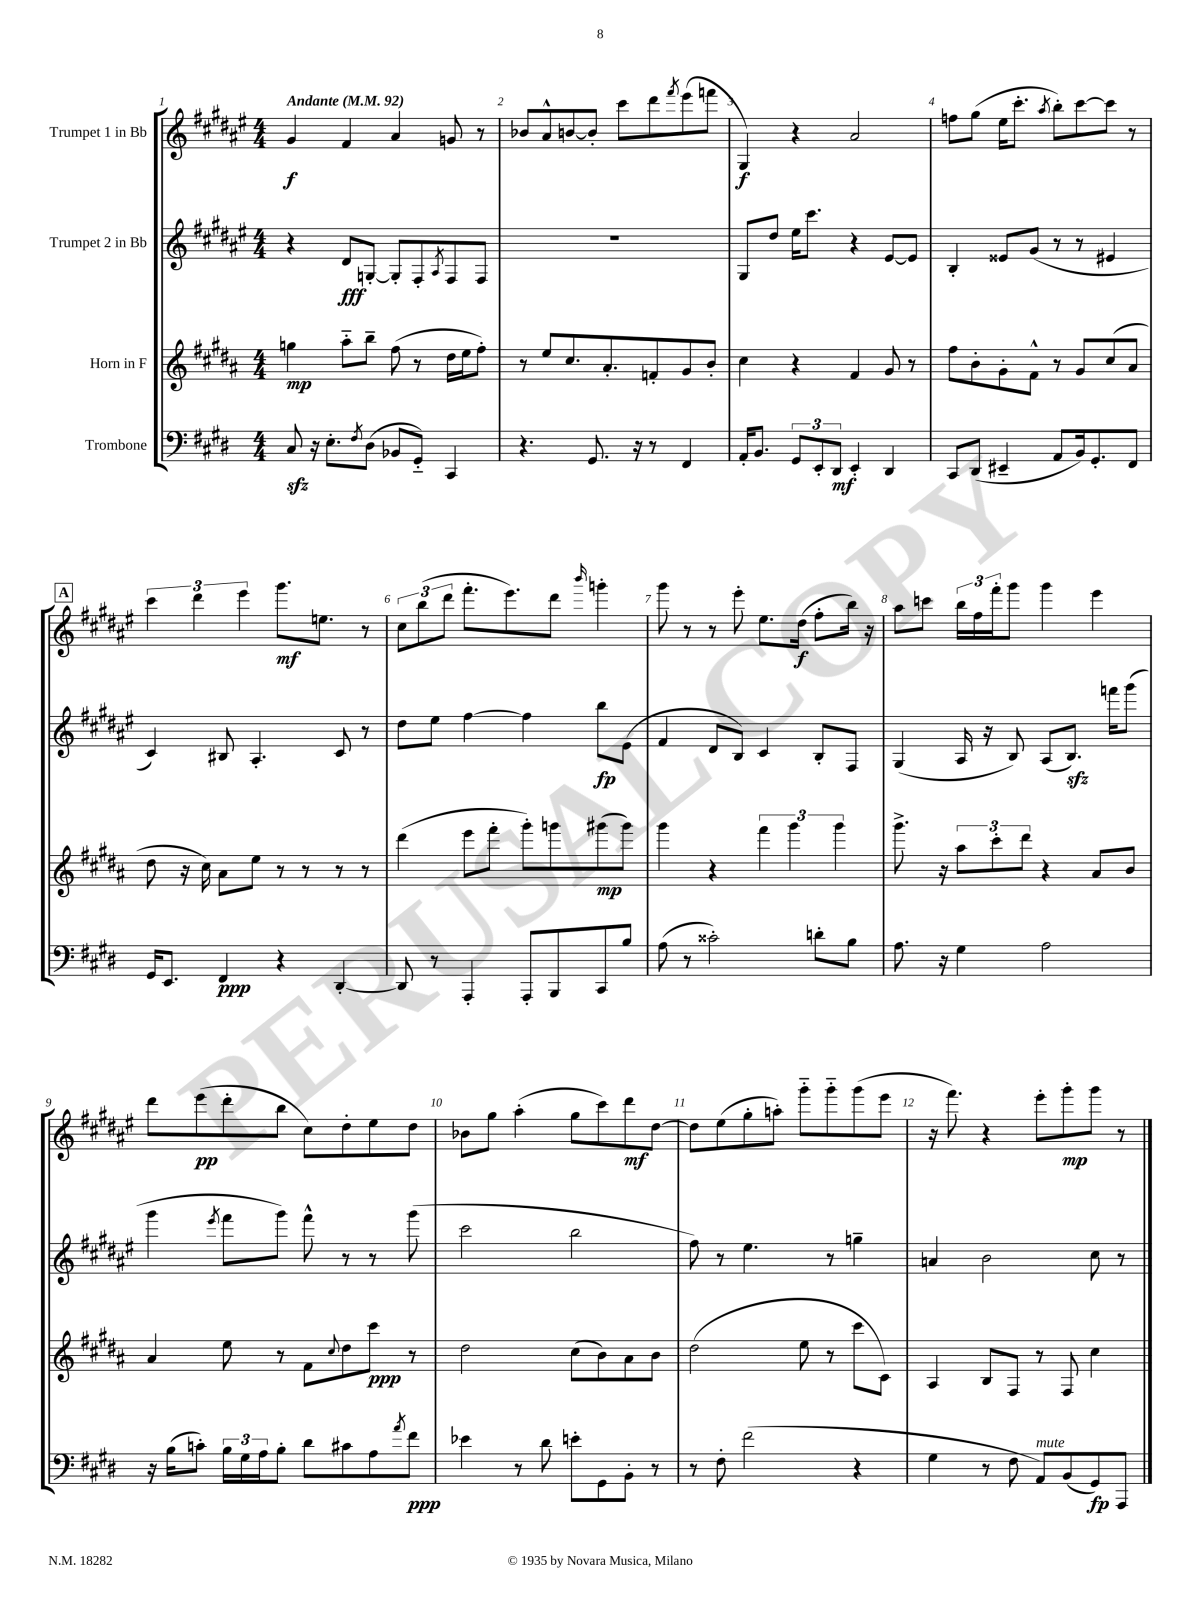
<<
\new StaffGroup <<
\new Staff = "s0" \with { instrumentName = "Trumpet 1 in Bb" } {
    \clef treble \key fis \major \numericTimeSignature \time 4/4 \tempo "Andante" 4 = 92
    gis'4\f fis'4 ais'4 g'8 r8 |
    bes'8 ais'8-^ b'8~ b'8-. cis'''8 dis'''8 \acciaccatura { fis'''8 } eis'''8( f'''8 |
    gis4\f) r4 ais'2 |
    f''8 gis''8( eis''16 cis'''8.-. \acciaccatura { ais''8 } b''8-.) cis'''8~ cis'''8 r8 |
    \mark \markup { \box "A" } \tuplet 3/2 { cis'''4 dis'''4 eis'''4 } gis'''8.\mf e''8. r8 |
    \tuplet 3/2 { cis''8 b''8( dis'''8 } fis'''8.-. eis'''8.) dis'''8 \grace { b'''16 } g'''4-. |
    gis'''8 r8 r8 eis'''8-. eis''8. dis''16\f( fis''8-. b''16) r16 |
    ais''8 c'''8 \tuplet 3/2 { b''16 fis''16 fis'''16-. } gis'''8 gis'''4 eis'''4 |
    dis'''8 eis'''8\pp( dis'''8-. b''8 cis''8) dis''8-. eis''8 dis''8 |
    bes'8 gis''8 ais''4-.( gis''8 cis'''8) dis'''8\mf dis''8~ |
    dis''8 eis''8( gis''8-. a''8-.) gis'''8-_ gis'''8-_ gis'''8( eis'''8 |
    r16 fis'''8.) r4 eis'''8-. gis'''8-.\mp gis'''8 r8 \bar "|." |
}
\new Staff = "s1" \with { instrumentName = "Trumpet 2 in Bb" } {
    \clef treble \key fis \major \numericTimeSignature \time 4/4
    r4 dis'8\fff g8~-. g8-. fis8-. \acciaccatura { ais8 } fis8 fis8 |
    R1 |
    gis8 dis''8 eis''16 cis'''8. r4 eis'8~ eis'8 |
    b4-. eisis'8 gis'8( r8 r8 eis'4 |
    \mark \markup { \box "A" } cis'4) bis8 ais4.-. cis'8 r8 |
    dis''8 eis''8 fis''4~ fis''4 b''8\fp eis'8( |
    fis'4 dis'8 b8) cis'4 b8-. fis8 |
    gis4( ais16 r16 b8) ais8( b8.\sfz) f'''16 gis'''8( |
    gis'''4 \acciaccatura { eis'''8 } fis'''8 gis'''8) fis'''8-^ r8 r8 gis'''8( |
    cis'''2 b''2 |
    fis''8) r8 eis''4. r8 g''4-- |
    a'4 b'2 cis''8 r8 \bar "|." |
}
\new Staff = "s2" \with { instrumentName = "Horn in F" } {
    \clef treble \key b \major \numericTimeSignature \time 4/4
    g''4\mp ais''8-_ b''8-- fis''8( r8 dis''16 e''16 fis''8-.) |
    r8 e''8 cis''8. ais'8.-. f'8-. gis'8 b'8-. |
    cis''4 r4 fis'4 gis'8 r8 |
    fis''8 b'8-. gis'8-. fis'8-^ r8 gis'8 cis''8( ais'8 |
    \mark \markup { \box "A" } dis''8 r16 cis''16) ais'8 e''8 r8 r8 r8 r8 |
    dis'''4( e'''8 fis'''8-. gis'''8-.) g'''8 gis'''8\mp( gis'''8) |
    gis'''4 r4 \tuplet 3/2 { fis'''4 gis'''4 gis'''4 } |
    gis'''8.-> r16 \tuplet 3/2 { ais''8 cis'''8-. dis'''8 } r4 ais'8 b'8 |
    ais'4 e''8 r8 fis'8 \appoggiatura { cis''8 } dis''8 cis'''8\ppp r8 |
    dis''2 cis''8( b'8) ais'8 b'8 |
    dis''2( e''8 r8 cis'''8 cis'8) |
    ais4 b8 fis8 r8 fis8 cis''4 \bar "|." |
}
\new Staff = "s3" \with { instrumentName = "Trombone" } {
    \clef bass \key e \major \numericTimeSignature \time 4/4
    cis8\sfz r16 e8.-. \acciaccatura { fis8 } dis8( bes,8 gis,8-_) cis,4 |
    r4. gis,8. r16 r8 fis,4 |
    a,16-. b,8. \tuplet 3/2 { gis,8 e,8-. dis,8\mf } e,4-. dis,4 |
    cis,8 dis,8( eis,4-- a,8 b,16) gis,8.-. fis,8 |
    \mark \markup { \box "A" } gis,16 e,8. fis,4\ppp r4 dis,4~-. |
    dis,8 r8 a,,4-. a,,8-. b,,8 cis,8 b8 |
    a8( r8 cisis'2-.) d'8-. b8 |
    a8. r16 gis4 a2 |
    r16 b16( c'8-.) \tuplet 3/2 { b16 gis16 a16 } b8-. dis'8 cis'8 a8 \acciaccatura { a'8 } fis'8\ppp |
    ees'4 r8 dis'8 e'8-. gis,8 b,8-. r8 |
    r8 fis8-. fis'2( r4 |
    gis4 r8 fis8 a,8^\markup { \italic "mute" }) b,8( gis,8\fp) a,,8 \bar "|." |
}
>>
>>
\layout { \context { \Score \override BarNumber.break-visibility = ##(#f #t #t) barNumberVisibility = #all-bar-numbers-visible } }
